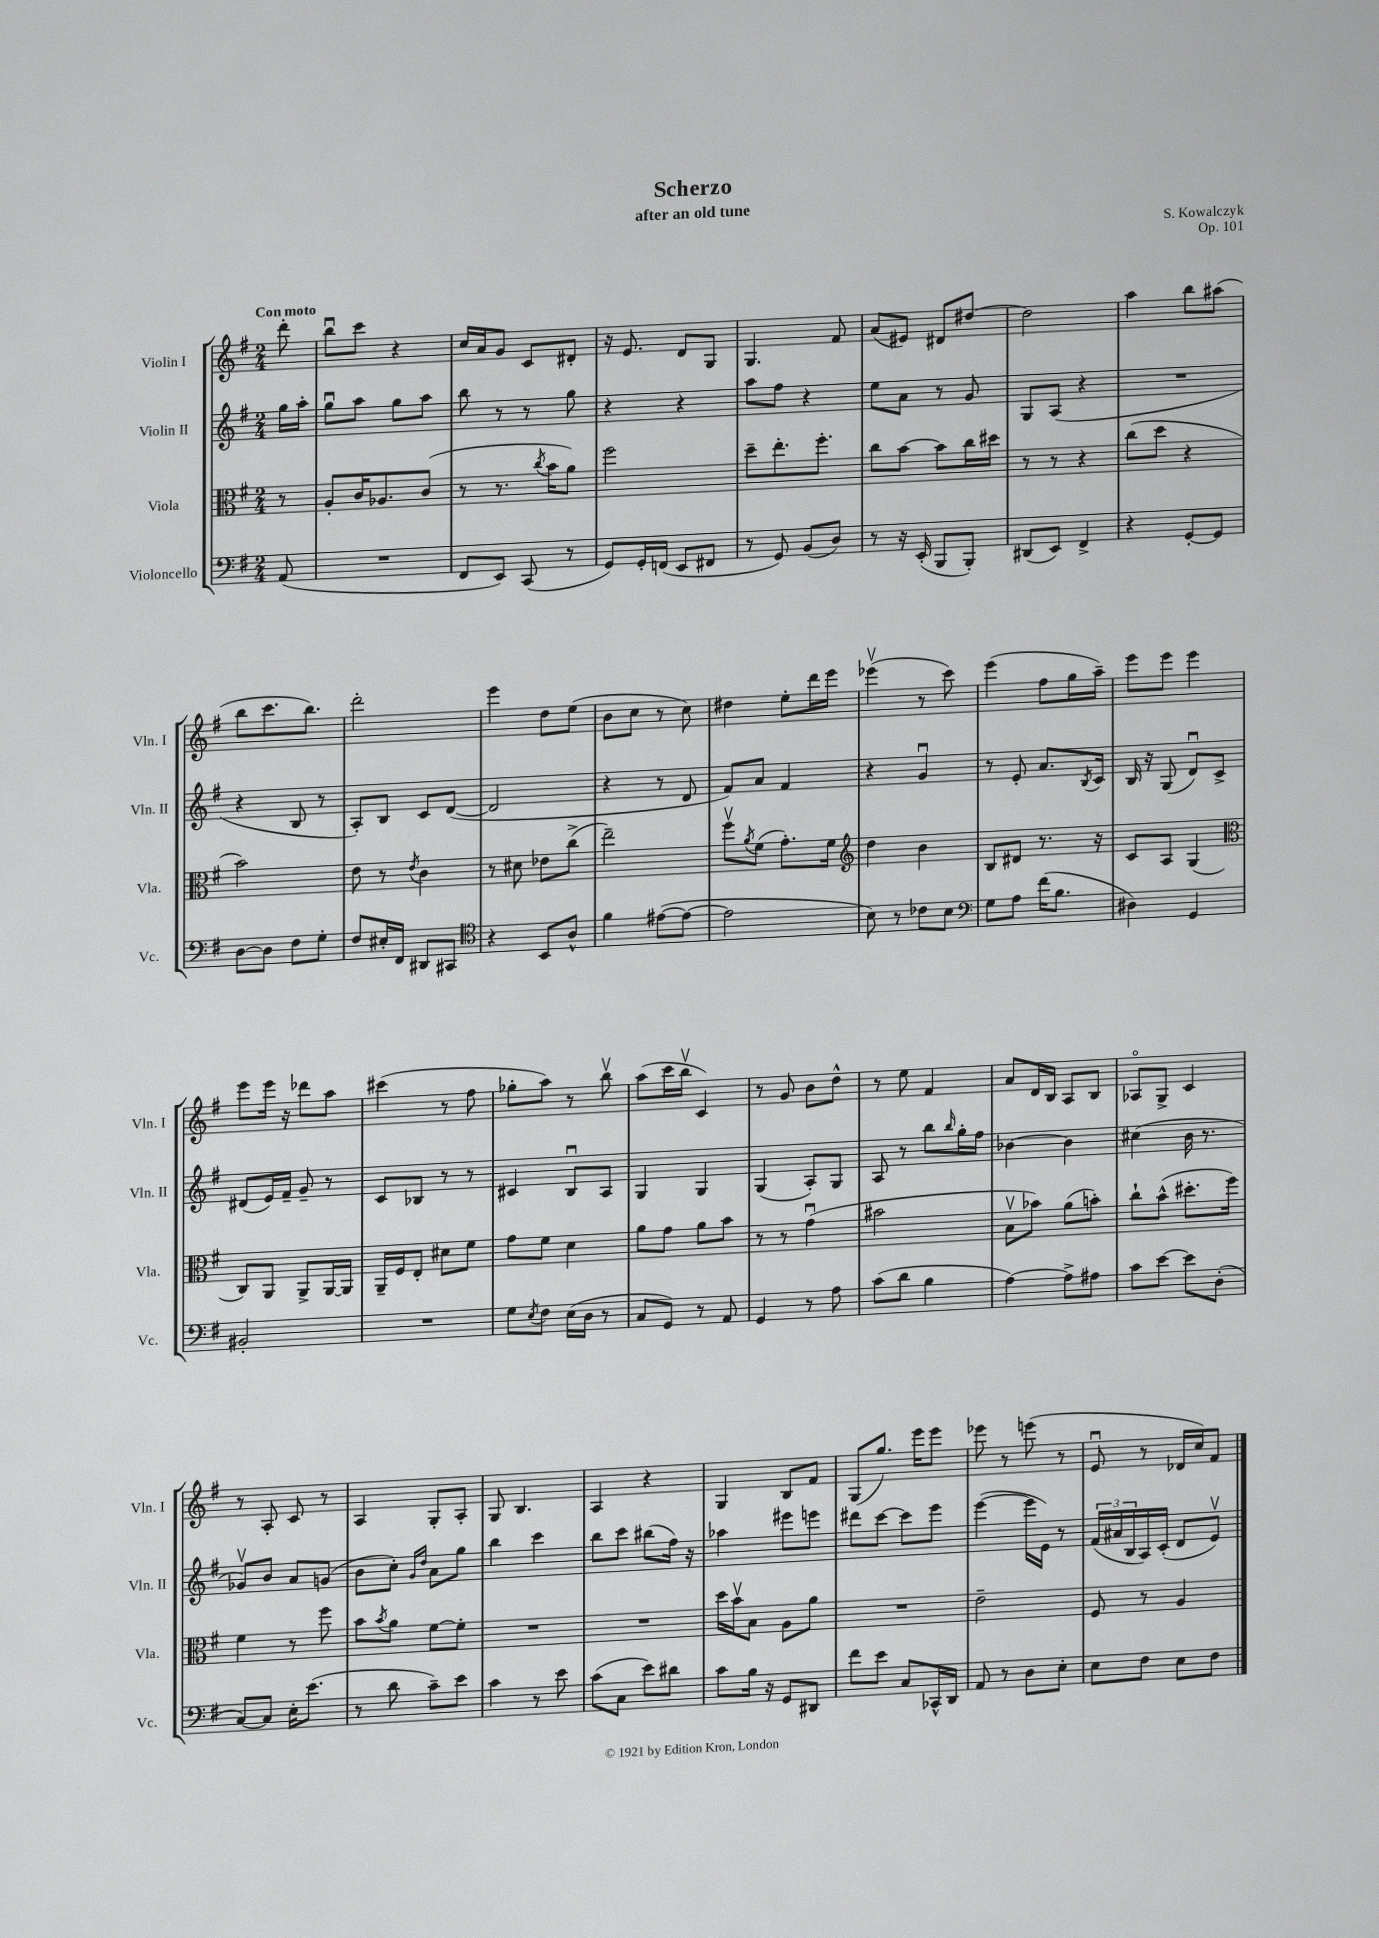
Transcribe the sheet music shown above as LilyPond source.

\header { title = "Scherzo" composer = "S. Kowalczyk" subtitle = "after an old tune" opus = "Op. 101" }
<<
\new StaffGroup <<
\new Staff = "s0" \with { instrumentName = "Violin I" shortInstrumentName = "Vln. I" } {
    \clef treble \key g \major \numericTimeSignature \time 2/4 \partial 8 \tempo "Con moto"
    d'''8-. |
    b''8\downbow c'''8 r4 |
    c''16 a'16 g'8 c'8 dis'8-. |
    r16 e'8. d'8 g8 |
    g4. fis'8 |
    a'8( eis'8) dis'8 dis''8~ |
    dis''2 |
    a''4 b''8 ais''8( |
    b''8 c'''8. b''8.) |
    d'''2-. |
    e'''4 d''8 e''8( |
    b'8 c''8 r8 c''8) |
    dis''4 e''8-. d'''16 e'''16 |
    ees'''4\upbow( r8 c'''8) |
    e'''4( fis''8 g''16 a''16--) |
    e'''8 e'''8 e'''4 |
    e'''8 e'''16 r16 des'''8 a''8 |
    cis'''4( r8 fis''8 |
    ges''8-. a''8) r8 b''8\upbow |
    a''8( c'''16 b''16\upbow c'4) |
    r8 g'8 b'8 d''8-^ |
    r8 e''8 fis'4 |
    a'8 d'16 b16 a8 b8 |
    aes8\flageolet g8-> c'4 |
    r8 a8-. c'8 r8 |
    a4 g8-. a8-. |
    g8 b4. |
    a4 r4 |
    g4 b8 fis'8 |
    g8( g''8.) e'''16 e'''8 |
    ees'''8 r8 e'''8( r8 |
    e'8\downbow r8 des'16 c''16) fis'8 \bar "|." |
}
\new Staff = "s1" \with { instrumentName = "Violin II" shortInstrumentName = "Vln. II" } {
    \clef treble \key g \major \numericTimeSignature \time 2/4 \partial 8
    g''16 a''16-. |
    g''8\downbow a''8 g''8 a''8 |
    b''8 r8 r8 g''8 |
    r4 r4 |
    a''8 fis''8 r4 |
    e''8 a'8 r8 g'8 |
    g8 a8( r4 |
    R2 |
    r4 b8 r8 |
    a8-.) b8 c'8 d'8~( |
    d'2 |
    r4 r8 d'8 |
    fis'8) a'8 fis'4 |
    r4 g'4\downbow |
    r8 e'8-. a'8. \acciaccatura { b8 } c'16 |
    b16 r16 g8( d'8\downbow) c'8-> |
    dis'8( e'16) fis'16-- g'8-- r8 |
    c'8 bes8 r8 r8 |
    cis'4 b8\downbow a8 |
    g4 g4 |
    g4( a8-.) g8 |
    a8 r8 b''8 \grace { b''16 } g''16-. fis''16 |
    bes'4~ bes'4 |
    cis''4( b'16 r8. |
    ges'8\upbow) b'8 a'8 g'8( |
    b'8 c''8-.) \grace { g'16 d''16 } a'8 g''8 |
    b''4 c'''4 |
    b''8 c'''8 bis''8( fis''16) r16 |
    aes''4 eis'''8 e'''8 |
    dis'''8 c'''8~ c'''8 e'''8 |
    e'''4~( e'''16 e'16) r8 |
    \tuplet 3/2 { fis'16( ais'16 b16 } a16) c'16-.( d'8 e'8\upbow) \bar "|." |
}
\new Staff = "s2" \with { instrumentName = "Viola" shortInstrumentName = "Vla." } {
    \clef alto \key g \major \numericTimeSignature \time 2/4 \partial 8
    r8 |
    a8-. c'16 aes8. c'8( |
    r8 r8. \acciaccatura { c''8 } b'16 a'8) |
    fis''2 |
    d''8-- e''8.-. fis''8.-. |
    c''8 b'8~ b'8 c''16 dis''16 |
    r8 r8 r4 |
    c''8( d''8 r4 |
    b'2) |
    e'8 r8 \acciaccatura { e'8 } c'4 |
    r8 dis'8 ees'8 c''8->( |
    e''2--) |
    fis''8\upbow \acciaccatura { a'8 } fis'8( g'8.-.) fis'16 |
    \clef treble d''4 b'4 |
    b8 dis'8 r8. r16 |
    c'8 a8 g4( |
    \clef alto c8) a,8 a,8-> a,16~ a,16 |
    a,16-- fis16 e8-. dis'8 fis'8 |
    g'8 fis'8 d'4 |
    a'8 g'8 a'8 b'8 |
    r8 r8 g'4\downbow( |
    bis'2 |
    b8\upbow bes'8) a'8( b'8-.) |
    c''8-! b'8-^( dis''8.-. fis''16) |
    fis'4 r8 fis''8 |
    b'8 \acciaccatura { b'8 } a'8 fis'8~ fis'8-. |
    R2 |
    R2 |
    d''16 b'16\upbow b8 a8 a'8 |
    R2 |
    e'2-- |
    fis8 r8 a4 \bar "|." |
}
\new Staff = "s3" \with { instrumentName = "Violoncello" shortInstrumentName = "Vc." } {
    \clef bass \key g \major \numericTimeSignature \time 2/4 \partial 8
    a,8( |
    R2 |
    fis,8 e,8) c,8( r8 |
    g,8) g,16-. f,16( e,8 fis,8 |
    r8 g,8) b,8( d8) |
    r8 r16 e,16-.( b,,8 b,,8-.) |
    dis,8( e,8) fis,4-> |
    r4 g,8~-. g,8 |
    d8~ d8 fis8 g8-. |
    fis8 eis16-. fis,16 dis,8 cis,8 |
    \clef tenor r4 b,8 a8-^ |
    fis'4 eis'8~( eis'8~ |
    eis'2 |
    b8) r8 ces'8 b8 |
    \clef bass g8 a8 fis'16( b8. |
    dis4) g,4 |
    bis,2-. |
    R2 |
    g8 \acciaccatura { e8 } fis8 e16( d16 r8 |
    c8 g,8) r8 a,8 |
    g,4 r8 a8 |
    c'8( d'8 b4 |
    a4~) a8-> ais8 |
    c'8 e'8~ e'8 d8-.( |
    c8~) c8 e16-. e'8.( |
    r8 d'8 c'8--) e'8 |
    c'4 r8 e'8 |
    c'8( c8 e'8) dis'8 |
    c'8 b16 r16 g,8 dis,8 |
    fis'8 e'8 c8 ces,16-^ d,16 |
    a,8 r8 d8 e8-. |
    e8 fis8 e8 fis8 \bar "|." |
}
>>
>>
\layout { \context { \Score \remove "Bar_number_engraver" } }
